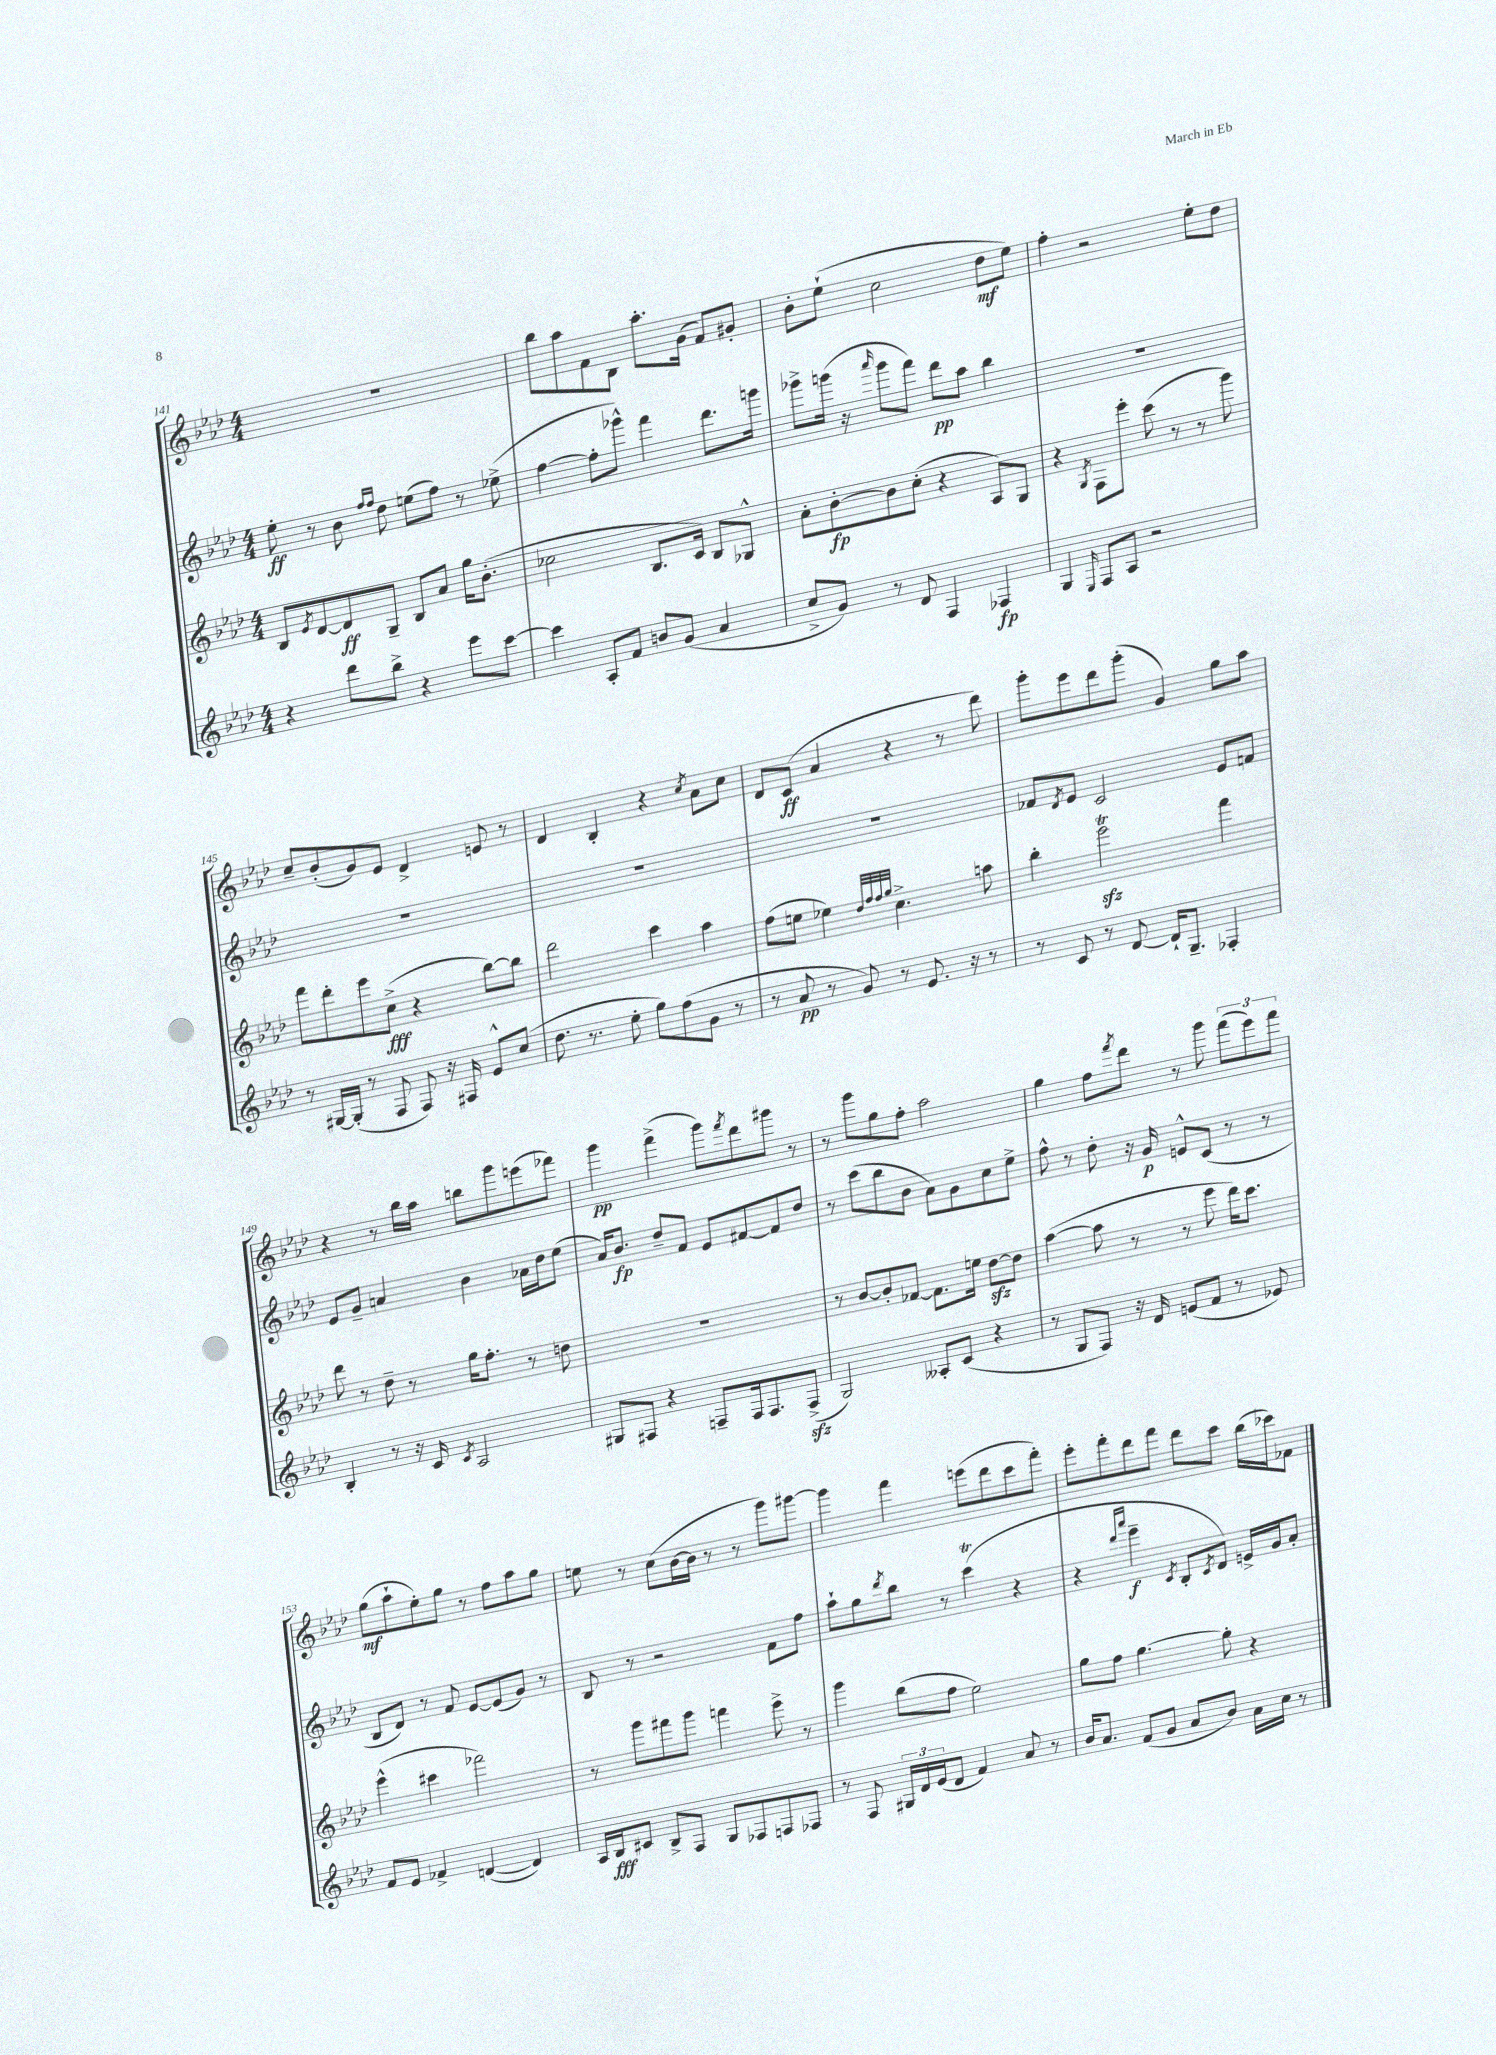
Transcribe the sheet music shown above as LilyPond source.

<<
\new StaffGroup <<
\new Staff = "s0" {
    \clef treble \key aes \major \numericTimeSignature \time 4/4
    R1 |
    bes''8 aes''8 f'8 bes8 aes''8.-. g'16( f'8) gis'8-. |
    bes'8-. ees''8-!( c''2 des''8\mf ees''8) |
    f''4-. r2 ees''8-. des''8 |
    c''8-- bes'8-.( g'8) ees'8 des'4-> e'8 r8 |
    des'4 bes4-. r4 \acciaccatura { c''8 } aes'8 c''8 |
    des'8 c'8\ff( aes'4 r4 r8 des'''8) |
    g'''8-. ees'''8 des'''8 g'''8-.( g'4) g''8 aes''8 |
    r4 r8 bes''16 aes''16 b''8 g'''8 e'''8( fes'''8) |
    g'''4\pp f'''4->( g'''8) \acciaccatura { f'''8 } des'''8 gis'''8 r8 |
    r8 g'''8 g''8 f''8-. aes''2 |
    g''4 f''8 \acciaccatura { f'''8 } des'''8 r8 g'''8 \tuplet 3/2 { f'''8( ees'''8) f'''8 } |
    g''8\mf( aes''8-! ees''8-.) g''8 r8 f''8 aes''8 g''8 |
    e''8 r8 c''8( bes'16~ bes'16 r8 r8 g'''8) gis'''8~ |
    gis'''4 f'''4 e'''8( des'''8 c'''8 f'''8-.) |
    ees'''8-. f'''8-. des'''8 f'''8 des'''8 c'''8 bes''16( ces'''16) fes'8 \bar "|." |
}
\new Staff = "s1" {
    \clef treble \key aes \major \numericTimeSignature \time 4/4
    ees''8-.\ff r8 bes'8 \grace { f''16 f''16 } des''8 e''8( f''8) r8 ees''8->( |
    f''4~ f''8-. ges'''8-^) f'''4 des'''8. g'''16 |
    ges'''8-> g'''16( r16 \grace { aes'''16 } g'''8 f'''8) des'''8\pp aes''8 bes''4 |
    R1 |
    R1 |
    R1 |
    R1 |
    fes'8 \acciaccatura { des'8 } ees'8 c'2 ees'8 f'8 |
    ees'8 g'8-- a'4 bes'4 aes'16 des''16 ees''8( |
    aes'16) bes'8.\fp des''8-- f'8 ees'8 fis'8~ fis'8 des''8 |
    r8 c'''8( bes''8 bes'8 aes'8) g'8 c''8 ees''8-> |
    f''8-^ r8 des''8-. r16 g'16\p e'8-^ c'8( r8 r8 |
    bes8 des'8) r8 f'8 ees'8~ ees'8( g'8) r8 |
    bes8 r8 r2 f'8 f''8 |
    aes''8-! g''8 \acciaccatura { des'''8 } bes''8 r8 c'''4\trill( r4 |
    r4 \grace { des'''16 aes'''16 } ees'''4--\f \acciaccatura { c'8 } bes8-. \acciaccatura { c'8 } des'8) e'16-> g'16 aes'8-. \bar "|." |
}
\new Staff = "s2" {
    \clef treble \key aes \major \numericTimeSignature \time 4/4
    bes8 \acciaccatura { ees'8 } des'8~ des'8\ff g8-- bes8 aes'8 g''16 bes'8.-.( |
    ces''2 bes8. c'16) bes8 ges8-^ |
    aes'8-. bes'8~-.\fp bes'8 c''8-.( r4 aes8) g8 |
    r4 \acciaccatura { g8 } f8 ees'''8-. c'''8( r8 r8 g'''8) |
    f'''8 des'''8-. ees'''8 c''8->\fff( r4 bes''8~) bes''8 |
    des'''2 c'''4 aes''4 |
    f''8( e''8 ees''4) \grace { des''32 f''32 f''32 g''32 } c''4.-> a''8 |
    bes''4-. ees'''2\trill\sfz f'''4 |
    des'''8 r8 des''8-- r8 g''16 f''8.-. r8 d''8 |
    R1 |
    r8 bes'8~ bes'8-. fes'8~ fes'8. e''16 des''8~\sfz des''8 |
    aes''4~( aes''8 r8 r8 ees'''8 des'''16) c'''8. |
    ees'''4-^( cis'''4 fes'''2) |
    r8 g'''8 fis'''8 g'''8 f'''4 ees'''8-> r8 |
    g'''4 bes''8( f''8 ees''2) |
    g''8 f''8 g''4.~ g''8-. r4 \bar "|." |
}
\new Staff = "s3" {
    \clef treble \key aes \major \numericTimeSignature \time 4/4
    r4 des'''8 bes''8-> r4 ees'''8 c'''8~ |
    c'''4 aes8-. f'8 b'8 g'8( aes'4 |
    c''8-> g'8) r8 des'8 f4 fes4\fp |
    g4 \grace { ees16 } f8 aes8 r2 |
    r8 gis16~ gis16-.( r8 f8 f8) r16 fis16 ees'8-^ c''8( |
    des''8. r8. ees''8-. g''8) f''8( g'8 r8 |
    r8 aes'8\pp r8 g'8) r8 ees'8. r16 r8 |
    r8 c'8 r8 des'8~ des'16-! g8.-- fes4-. |
    bes4-. r8 r16 c'16 \acciaccatura { c'8 } aes2 |
    gis8 fis8 r4 f8-- f16 f8. f8->\sfz( |
    g2) aeses8-. c'8( r4 |
    r8 g8 f8) r16 des'16 e'8( f'8 r8 ees'8) |
    f'8 ees'8 fes'4-> d'4~( d'4) |
    aes16 bes16\fff cis'8 bes8-> f8 g8 fes8 f8 fes8 |
    r8 f8 \tuplet 3/2 { gis16 des'16 ees'16( } des'8 f'4) aes'8 r8 |
    bes'16 aes'8. f'8( g'8 aes'8 bes'8) aes'16 c''16 r8 \bar "|." |
}
>>
>>
\layout { \context { \Score currentBarNumber = #141 } }
